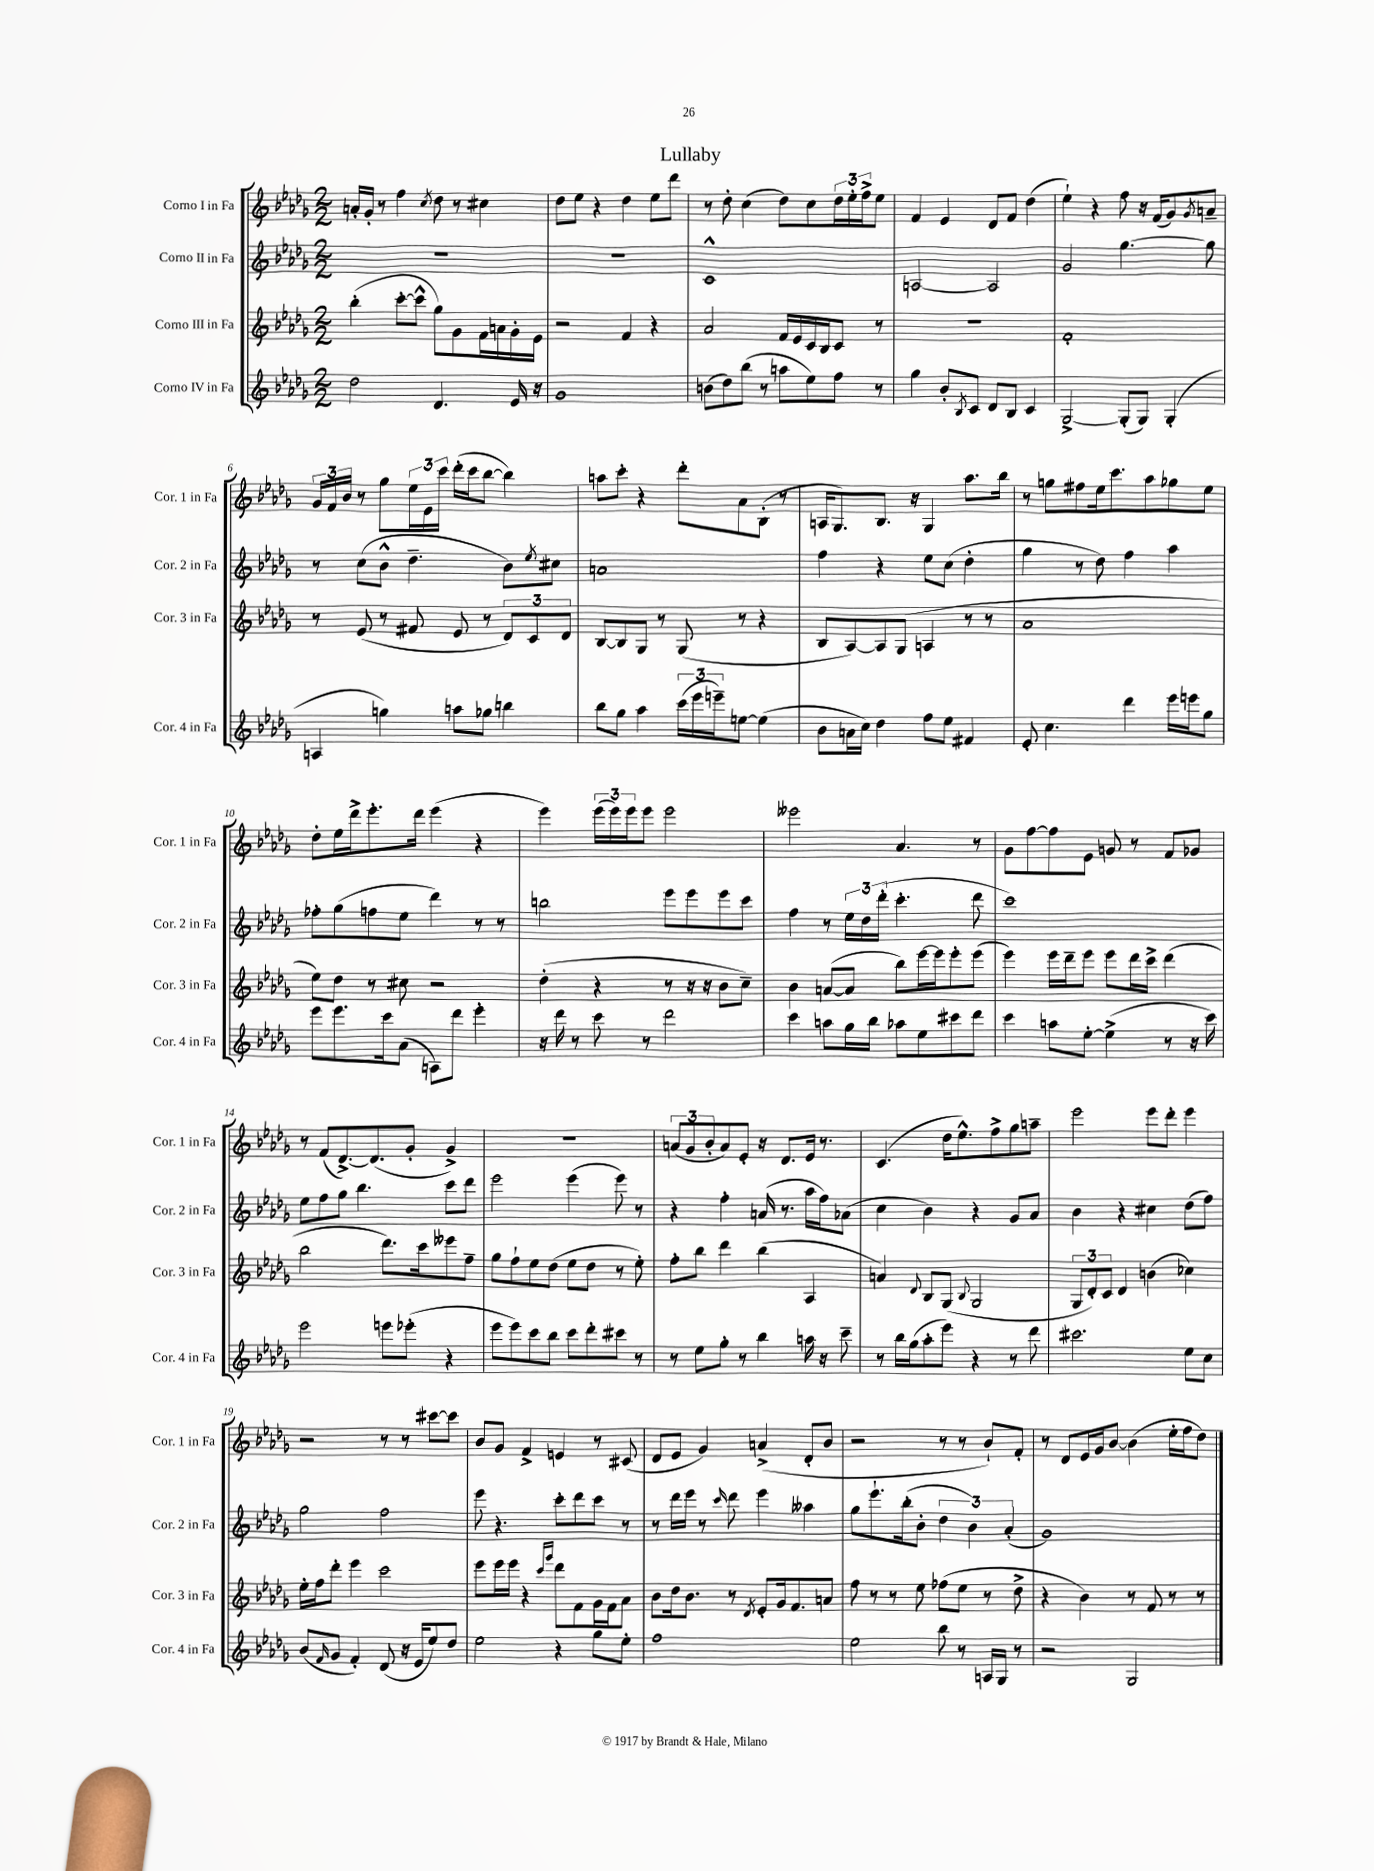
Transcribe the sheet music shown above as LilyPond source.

\header { title = "Lullaby" }
<<
\new StaffGroup <<
\new Staff = "s0" \with { instrumentName = "Corno I in Fa" shortInstrumentName = "Cor. 1 in Fa" } {
    \clef treble \key des \major \numericTimeSignature \time 2/2
    a'16-. ges'16-. r8 f''4 \acciaccatura { c''8 } des''8 r8 cis''4 |
    des''8 ees''8 r4 des''4 ees''8 des'''8 |
    r8 des''8-. c''4( des''8) c''8 \tuplet 3/2 { des''16 ees''16-. f''16-> } ees''8 |
    f'4 ees'4 des'8 f'8 des''4( |
    ees''4-!) r4 f''8 r16 f'16( ges'8) \acciaccatura { ges'8 } a'8-- |
    \tuplet 3/2 { ges'16 f'16 bes'16 } r8 ges''8 \tuplet 3/2 { ees''16 ees'16 c'''16 } des'''16-.( c'''16 bes''8~ bes''4) |
    a''8 c'''8-. r4 des'''8-. aes'8 bes8-.( r8 |
    a16 ges8.) bes8. r16 ges4 aes''8. bes''16 |
    r8 g''8 fis''8 ees''16 c'''8. aes''8 ges''8 ees''8 |
    des''8-. ees''16 des'''16-> ees'''8.-. des'''16 ees'''4( r4 |
    ees'''4) \tuplet 3/2 { ees'''16( ees'''16) ees'''16 } ees'''8 ees'''2 |
    eeses'''2 aes'4. r8 |
    ges'8 f''8~ f''8 ees'8 g'8 r8 f'8 ges'8 |
    r8 f'8( des'8.~->) des'8.( ges'8-. ges'4->) |
    r1 |
    \tuplet 3/2 { a'8( ges'8 bes'8-. } a'8) ees'8-. r16 des'8. ees'16 r8. |
    c'4.( des''16 ees''8.-^) f''8-> ges''8 a''8-- |
    ees'''2 ees'''8 des'''8-. ees'''4 |
    r2 r8 r8 cis'''8~ cis'''8 |
    bes'8 ges'8 f'4-> e'4 r8 cis'8( |
    des'8 ees'8 ges'4) a'4->( des'8-. bes'8 |
    r2 r8 r8 bes'8-!) f'8-. |
    r8 des'8 ees'16 ges'16 bes'8~ bes'4( ees''16-. f''16 des''8) \bar "|." |
}
\new Staff = "s1" \with { instrumentName = "Corno II in Fa" shortInstrumentName = "Cor. 2 in Fa" } {
    \clef treble \key des \major \numericTimeSignature \time 2/2
    R1 |
    R1 |
    c'1-^ |
    a2~ a2 |
    ges'2 ges''4.~ ges''8 |
    r8 c''8( bes'8-^ des''4.-- bes'8) \acciaccatura { ees''8 } cis''8 |
    a'1 |
    f''4 r4 ees''8 c''8( des''4-. |
    ges''4 r8 des''8) f''4 aes''4 |
    fes''8-. ges''8( f''8 ees''8 des'''4) r8 r8 |
    b''2 ees'''8 ees'''8 ees'''8 c'''8 |
    f''4 r8 \tuplet 3/2 { ees''16 des''16 des'''16-.( } c'''4.-. des'''8 |
    c'''1) |
    ees''8 f''8 ges''8 bes''4. c'''8 des'''8 |
    ees'''2 ees'''4( ees'''8) r8 |
    r4 f''4-. a'16( r8. aes''16 f''16) aes'8( |
    c''4 bes'4) r4 ges'8 aes'8 |
    bes'4 r4 cis''4 des''8( f''8) |
    ges''2 f''2 |
    ees'''8 r4. c'''8-. des'''8 c'''8 r8 |
    r8 des'''16 ees'''16 r8 \grace { c'''16 } des'''8 ees'''4 aeses''4 |
    ges''8 ees'''8.-! bes''16-.( bes'8-. \tuplet 3/2 { des''4 bes'4) aes'4-.( } |
    ges'1) \bar "|." |
}
\new Staff = "s2" \with { instrumentName = "Corno III in Fa" shortInstrumentName = "Cor. 3 in Fa" } {
    \clef treble \key des \major \numericTimeSignature \time 2/2
    bes''4-.( c'''8~-. c'''8-^ ges''8) ges'8 f'16 a'16 ges'16-. ees'16 |
    r2 f'4 r4 |
    aes'2 f'16 ees'16 c'16 bes16 c'8 r8 |
    r1 |
    f'1-. |
    r8 ees'8( r8 fis'8 ees'8 r8 \tuplet 3/2 { des'8) c'8 des'8 } |
    bes8~ bes8 ges8 r8 ges8( r8 r4 |
    bes8 aes8~) aes8 ges8( a4 r8 r8 |
    aes'1 |
    ees''8) des''8 r8 cis''8 r2 |
    des''4-.( r4 r8 r16 r16 bes'8 c''8--) |
    bes'4 a'8~( a'8 bes''8) ees'''16~ ees'''16 ees'''8-. ees'''8( |
    ees'''4) ees'''16 des'''16-- ees'''8 ees'''8 des'''16 c'''16-> des'''4( |
    bes''2 des'''8.) c'''16 eeses'''8 f''8-- |
    ges''8 f''8-! ees''8 des''8( ees''8 des''8 r8 ees''8-.) |
    f''8-. bes''8 des'''4 bes''4( aes4 |
    a'4) \appoggiatura { des'8 } bes8 ges8( \appoggiatura { bes8 } ges2 |
    \tuplet 3/2 { ges8 des'8-.) c'8 } des'4 b'4( ces''4) |
    ees''16-. f''16 des'''8-. ees'''4 c'''2 |
    ees'''8 ees'''16 ees'''16 r4 \grace { c'''16 ges'''16 } des'''8 f'8 ges'16 f'16 aes'8 |
    bes'8 des''16 bes'8. r8 \acciaccatura { des'8 } ees'8-. ges'16 f'8. a'8 |
    f''8 r8 r8 ees''8 fes''8( ees''8 r8 des''8-> |
    r4 bes'4) r8 f'8 r8 r8 \bar "|." |
}
\new Staff = "s3" \with { instrumentName = "Corno IV in Fa" shortInstrumentName = "Cor. 4 in Fa" } {
    \clef treble \key des \major \numericTimeSignature \time 2/2
    des''2 des'4. ees'16 r16 |
    ges'1 |
    b'8( des''8) bes''8( r8 a''8 ees''8) f''8 r8 |
    ges''4 bes'8-. \acciaccatura { bes8 } c'8 des'8 bes8 c'4 |
    ges2~-> ges8-.( ges8) ges4-.( |
    a4 g''4) a''8 ges''8 b''4 |
    bes''8 ges''8 aes''4 \tuplet 3/2 { c'''16( ees'''16 e'''16--) } e''8~ e''4( |
    bes'8 a'16 c''16) des''4 f''8 ees''8 fis'4 |
    ees'8-. c''4. des'''4 ees'''16 e'''16 ges''8 |
    ees'''8 ees'''8. c'''16 aes'8( a8) des'''8 ees'''4-. |
    r16 des'''16 r8 c'''8 r8 des'''2 |
    c'''4 a''8 ges''16 bes''16 aes''8 ees''8 cis'''8 des'''8 |
    c'''4 a''8 ees''8~-. ees''4->( r8 r16 c'''16) |
    ees'''2 e'''8 ees'''8-.( r4 |
    ees'''8 ees'''8) c'''8 bes''8 c'''8 des'''8-. cis'''8 r8 |
    r8 ees''8 ges''8-. r8 bes''4 a''16 r16 c'''8-- |
    r8 bes''16 ges''16( aes''8-. ees'''8) r4 r8 des'''8 |
    cis'''2. ees''8 c''8 |
    bes'8( \grace { f'16 } ges'8 f'4-.) des'8( r16 ees'16 ees''8) des''8 |
    ees''2 r4 ges''8 ees''8-. |
    f''1 |
    ees''2 bes''8 r8 a16 ges16 r8 |
    r2 ges2 \bar "|." |
}
>>
>>
